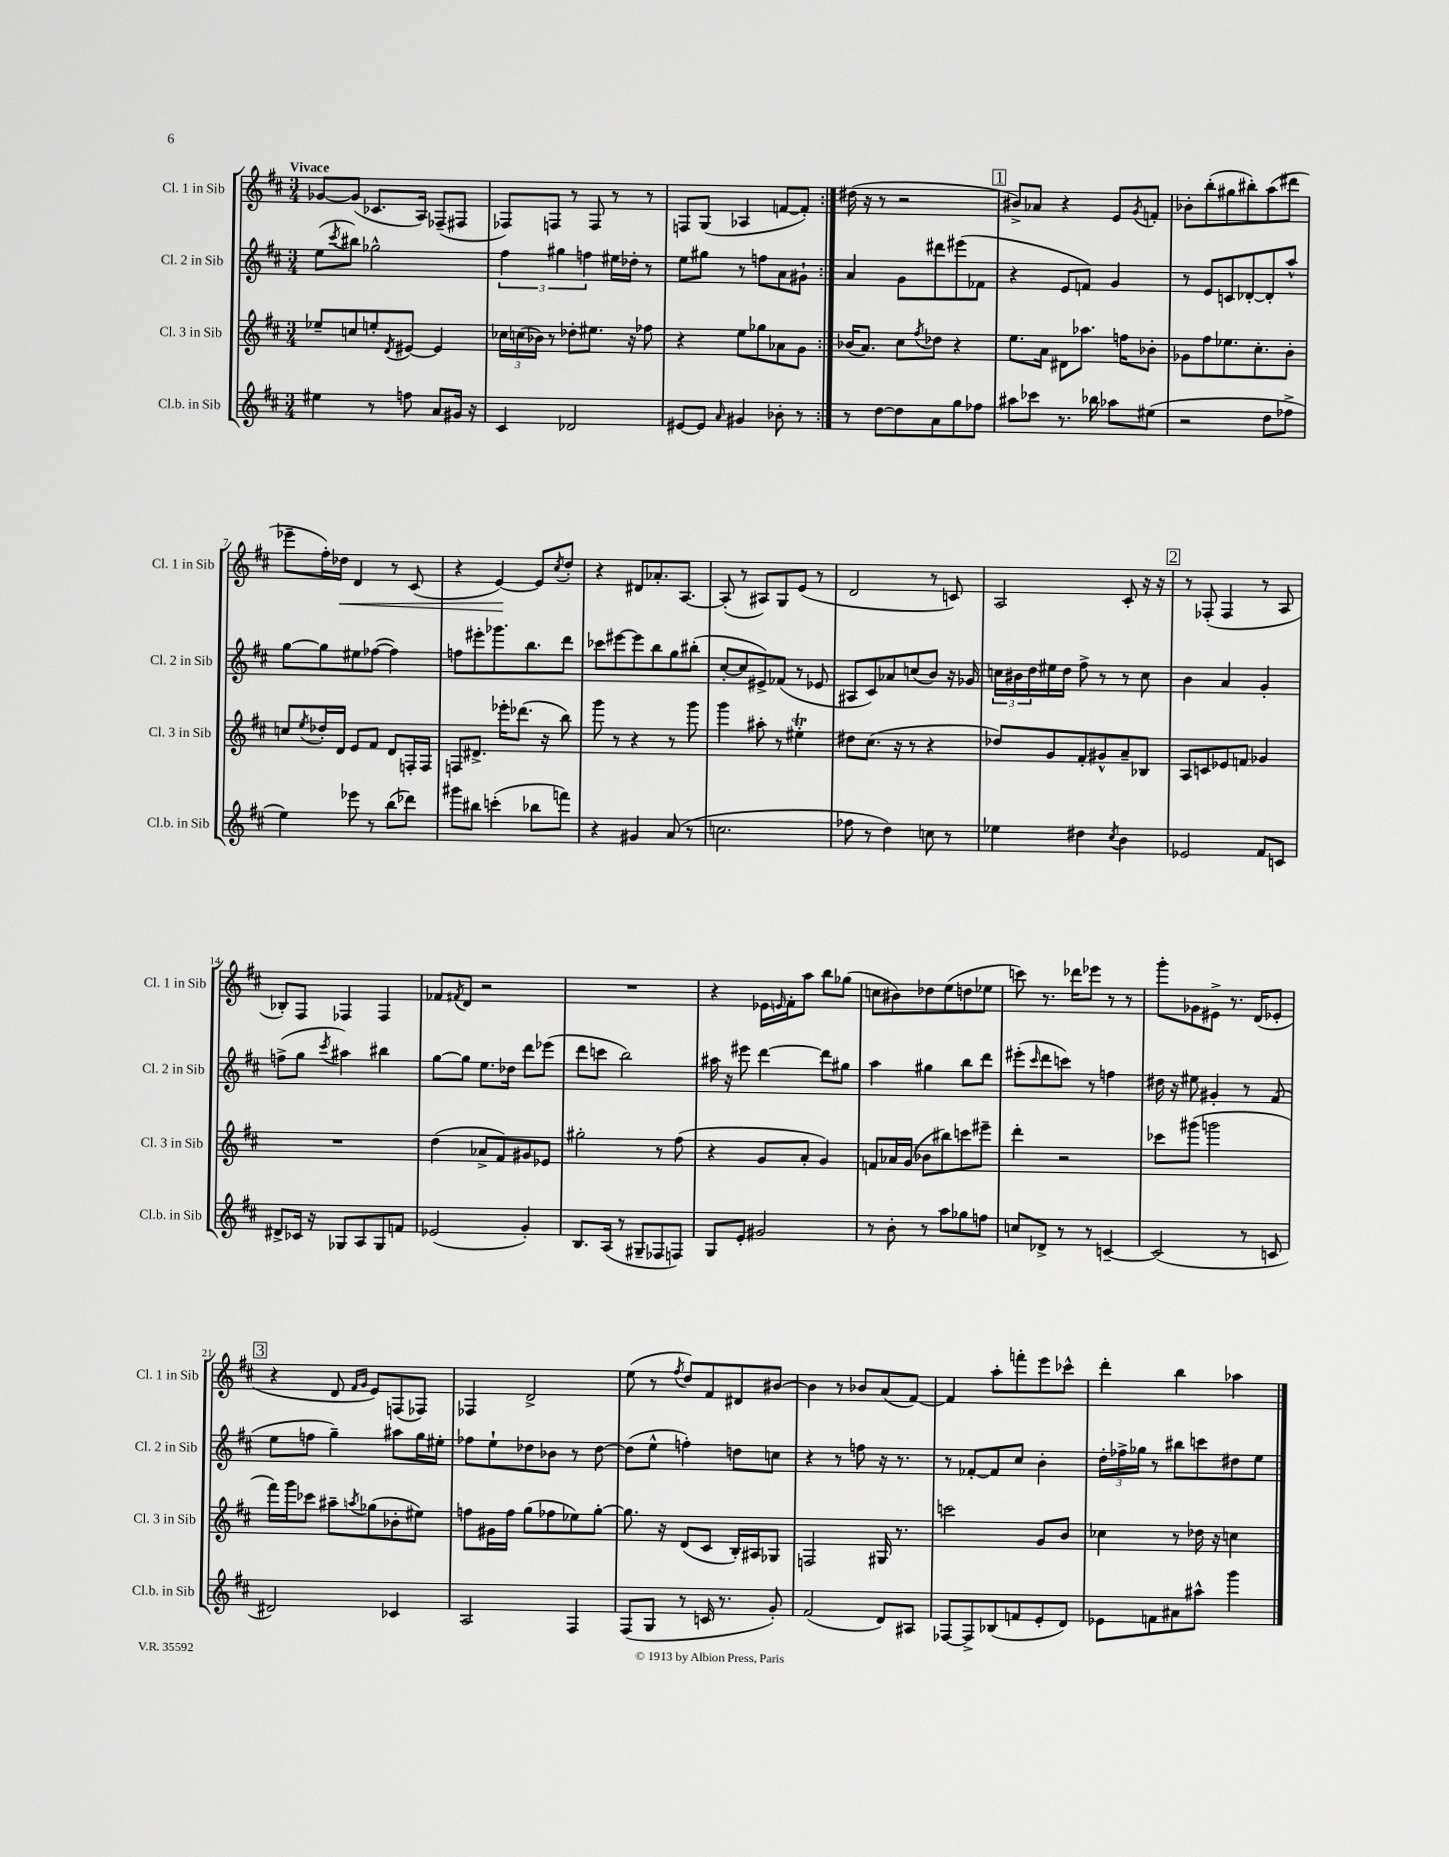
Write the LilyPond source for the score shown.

<<
\new StaffGroup <<
\new Staff = "s0" \with { instrumentName = "Cl. 1 in Sib" shortInstrumentName = "Cl. 1 in Sib" } {
    \clef treble \key d \major \numericTimeSignature \time 3/4 \tempo "Vivace"
    \repeat volta 2 { ges'8~ ges'8( ces'8. a16) fes8--( fis8 |
    fes8) f8 r8 f8 r8 r8 |
    f8 g8( aes4 f'8~ f'8-.) | }
    dis''16( r16 r8 r2 |
    \mark \markup { \box "1" } bis'8->) aes'8 r4 e'8 \acciaccatura { g'8 } f'8-. |
    bes'8-. b''8-.( gis''8 bis''8-.) a''8( dis'''8 |
    ees'''8-- fis''16-.) des''16\< d'4 r8 cis'8( |
    r4 e'4~\!) e'8 \acciaccatura { cis''8 } d''8-. |
    r4 dis'8 aes'8.-. a8.~ |
    a8-.( r8 ais8) g8 e'8( r8 |
    d'2 r8 c'8) |
    a2 cis'8-. r16 r16 |
    \mark \markup { \box "2" } r8 fes8-.( fes4 r8 a8 |
    bes8-.) fis8 fes4 fes4 |
    fes'8 \acciaccatura { fis'8 } d'8 r2 |
    R2. |
    r4 ees'16 \grace { e'16 } fis'16-. a''8 b''8 ges''8( |
    c''8 bis'8) des''8 e''8( d''8 ees''8 |
    c'''8) r8. des'''16 ees'''8 r8 r8 |
    g'''8-. ges'8 eis'8-> r8. d'16( ees'8-. |
    \mark \markup { \box "3" } r4 d'8 \grace { fis'16 g'16 } e'8) f8( fes8) |
    fes4 d'2-> |
    e''8( r8 \acciaccatura { fis''8 } d''8) fis'8 dis'8 bis'8~ |
    bis'4 r8 bes'8 a'8( fis'8~) |
    fis'4 a''8-. f'''8-. e'''8 ces'''8-^ |
    d'''4-. b''4 aes''4 \bar "|." |
}
\new Staff = "s1" \with { instrumentName = "Cl. 2 in Sib" shortInstrumentName = "Cl. 2 in Sib" } {
    \clef treble \key d \major \numericTimeSignature \time 3/4
    \repeat volta 2 { e''8( \acciaccatura { cis'''8 } bis''8) ges''2-^ |
    \tuplet 3/2 { fis''4 gis''4 f''4 } eis''16 des''16-. r8 |
    e''8 gis''8 r8 f''8 a'8 gis'8-! | }
    a'4 g'8 dis'''8 eis'''8( fes'8 |
    \mark \markup { \box "1" } r4 e'8 f'8) g'4 |
    r8 e'8 c'8 des'8~-. des'8-. a''8-^ |
    g''8~ g''8 eis''8 fes''8~( fes''4) |
    f''8 eis'''8-. ges'''8. b''8. d'''8 |
    ces'''8 eis'''8~ eis'''8 b''8 g''8 bis''8-.( |
    cis''8~-. cis''8 eis'8->) fes'8( r8 ees'8 |
    ais8 cis'8) aes'8 c''8( b'8) r16 ges'16 |
    \tuplet 3/2 { c''16 bis'16 d''16 } eis''16 d''16 fis''8-> r8 r8 c''8 |
    \mark \markup { \box "2" } b'4 a'4 g'4-. |
    f''8->( g''8 \acciaccatura { cis'''8 } ais''4) bis''4 |
    g''8~ g''8 e''8. des''16 d'''8 ees'''8( |
    d'''8 c'''8 b''2) |
    ais''16 r16 eis'''8 d'''4~ d'''8 gis''8 |
    a''4 gis''4 b''8 d'''8 |
    eis'''8-.( \grace { cis'''16 } d'''8 c'''8) r8 f''4 |
    dis''16 r16 eis''8 gis'4-. r8 fis'8( |
    \mark \markup { \box "3" } e''8 f''8 g''4--) ais''8 g''16 eis''16-. |
    fes''8 e''8-! des''8 bes'8 r8 des''8~ |
    des''8( e''8-^ f''4-.) d''8 c''8 |
    r4 r8 f''8 r16 r8. |
    r8 fes'8~-. fes'8 cis''8 b'4-. |
    \tuplet 3/2 { d''16-. fes''16-> ges''16 } r8 bis''8 c'''8 dis''8 e''8 \bar "|." |
}
\new Staff = "s2" \with { instrumentName = "Cl. 3 in Sib" shortInstrumentName = "Cl. 3 in Sib" } {
    \clef treble \key d \major \numericTimeSignature \time 3/4
    \repeat volta 2 { ees''8-- c''8 e''8-. \acciaccatura { d'8 } eis'8~ eis'4 |
    \tuplet 3/2 { ces''16 c''16( bes'16) } r8 des''8-. eis''8. r16 fes''8 |
    r4 e''8 ges''8 aes'8 g'8 | }
    bes'16( a'8.) cis''8 \acciaccatura { fis''8 } des''8 r4 |
    \mark \markup { \box "1" } e''8. a'16 dis'8 aes''8. f''16 bes'8-. |
    ges'8 fis''8 ees''8. cis''8.-. b'8-. |
    c''8 \acciaccatura { e''8 } des''16-. d'16 e'8 fis'8 d'8 f16-. f16 |
    f8 dis'8.-> ees'''16-. des'''8.( r16 b''8) |
    g'''8 r8 r4 r8 g'''8 |
    g'''4 ais''8-. r8 eis''4-.\trill |
    dis''8 cis''8.( r16 r8 r4 |
    des''8) g'8 fis'8-. gis'8-^ a'8-- bes8 |
    \mark \markup { \box "2" } a8 c'8 ees'8 f'8 ges'4 |
    R2. |
    d''4( aes'8-> fis'8) gis'8 ees'8 |
    gis''2-. r8 fis''8( |
    r4 g'8 a'8-. g'4) |
    f'8 aes'16 g'16( bes'8 bis''8) c'''8 eis'''8-- |
    d'''4-. r2 |
    ces'''8 gis'''8( g'''2 |
    \mark \markup { \box "3" } fis'''16) g'''16 ces'''8 ais''8-- \acciaccatura { a''8 } ges''8( bes'8-. eis''8) |
    f''8 gis'16 f''16 g''8( fes''8 ees''8) g''8~-. |
    g''8. r16 d'8( cis'8 b16-.) ais16 ges8 |
    f2 gis16 r8. |
    c'''2 g'8 b'8 |
    ces''4 r8 des''16 r16 c''4 \bar "|." |
}
\new Staff = "s3" \with { instrumentName = "Cl.b. in Sib" shortInstrumentName = "Cl.b. in Sib" } {
    \clef treble \key d \major \numericTimeSignature \time 3/4
    \repeat volta 2 { eis''4 r8 f''8 a'8 gis'16 r16 |
    cis'4 des'2 |
    eis'8~ eis'8 \grace { a'16 } gis'4 bes'8-. r8 | }
    r8 d''8~ d''8 a'8 g''8 fes''8 |
    \mark \markup { \box "1" } ais''8 ces'''8 r8. bes''16 aes''8 eis''8( |
    r2 d''8 fes''8-> |
    e''4) ees'''8 r8 b''8( des'''8) |
    gis'''8 bis''8 c'''4-.( bes''8 f'''8) |
    r4 gis'4 a'8( r8 |
    c''2. |
    fes''8 r8 d''4) c''8 r8 |
    ees''4 dis''4 \acciaccatura { cis''8 } b'4 |
    \mark \markup { \box "2" } ees'2 fis'8 c'8 |
    dis'8-> ces'16 r16 ges8 a8 ges8 f'8 |
    ees'2( g'4-.) |
    b8. a16( r8 gis8-- fes8 f8) |
    g8 e'8-. gis'2 |
    r8 b'8-. r8 a''8 ges''8 f''8 |
    c''8 des'8-> r8 r8 c'4~-- |
    c'2( r8 c'8 |
    \mark \markup { \box "3" } dis'2) ces'4 |
    a2 fis4 |
    fis8( g8 r8 c'16 r8. g'8-.) |
    fis'2( d'8) ais8 |
    fes8~ fes8-> bes8( f'8 e'8-. d'8) |
    ees'8 f'8 ais'8 ais''8-^ g'''4 \bar "|." |
}
>>
>>
